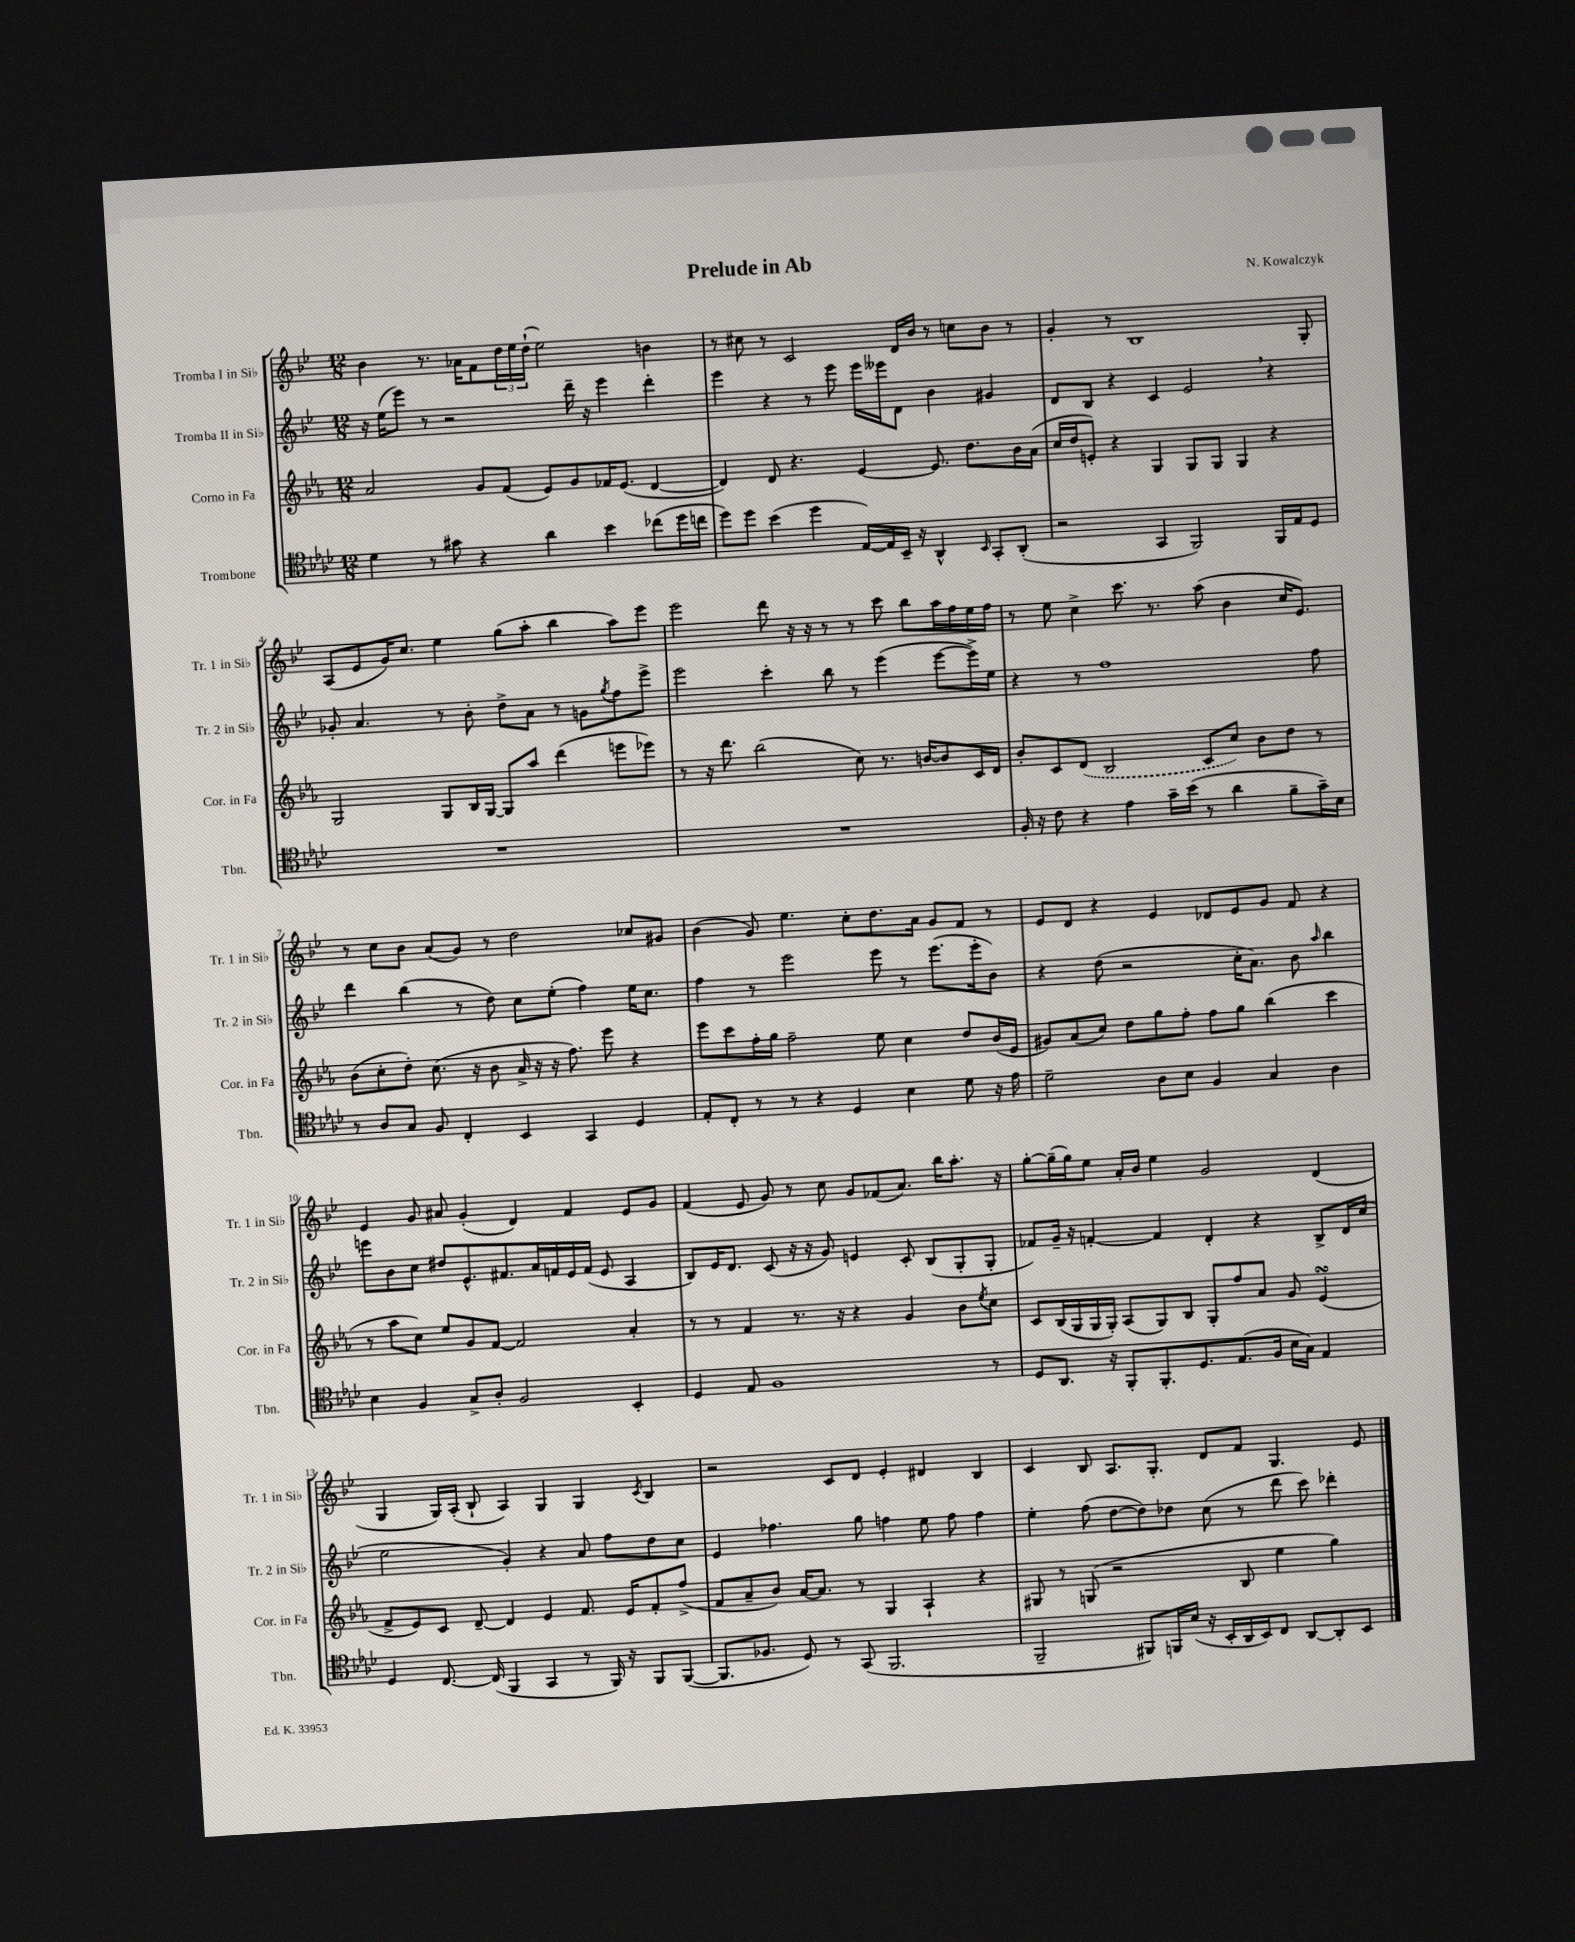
\header { title = "Prelude in Ab" composer = "N. Kowalczyk" }
<<
\new StaffGroup <<
\new Staff = "s0" \with { instrumentName = "Tromba I in Sib" shortInstrumentName = "Tr. 1 in Sib" } {
    \clef treble \key bes \major \numericTimeSignature \time 12/8
    bes'4 r8. aes'16 f'8 \tuplet 3/2 { d''16 ees''16 d''16-!( } ees''2) b'4 |
    r8 cis''8 r8 c'2 d'16 bes'16 r8 c''8 bes'8 r8 |
    g'4-. r8 bes1 g8-. |
    a8( ees'8 g'16) c''8. ees''4 g''8( a''8-. bes''4 a''8) ees'''8 |
    ees'''2 d'''8 r16 r16 r8 r8 c'''8 bes''8 a''16 f''16 ees''16 f''16 |
    r8 ees''8 c''4-> c'''8. r8. a''8( bes'4 c''16 ees'8.) |
    r8 c''8 bes'8 a'8( g'8) r8 d''2 ces''8 gis'8 |
    bes'4( g'8) ees''4. c''8-. d''8. a'16 g'8 f'8 r8 |
    ees'8 d'8 r4 ees'4 des'8 ees'8 g'8 f'8 r4 |
    ees'4 g'8 ais'8 g'4-.( d'4) f'4 ees'8 g'8 |
    f'4( ees'8 g'8) r8 c''8 g'8 fes'8( a'8.) bes''16 a''8.-. r16 |
    g''8~-. g''16--( g''16) ees''8 a'16-. bes'16 ees''4 g'2 d'4( |
    g4 g16) a16-.( bes8-! a4) g4 g4 \acciaccatura { c'8 } bes4 |
    r2 c'8 d'8 ees'4-. dis'4 bes4 |
    c'4 bes8 a8. g8.-. d'8 f'8 g4. ees'8 \bar "|." |
}
\new Staff = "s1" \with { instrumentName = "Tromba II in Sib" shortInstrumentName = "Tr. 2 in Sib" } {
    \clef treble \key bes \major \numericTimeSignature \time 12/8
    r16 ees''16( ees'''8) r8 r2 d'''16-- r16 ees'''4 d'''4-. |
    ees'''4 r4 r8 ees'''8 ees'''16 eeses'''16 d'8 bes'4 gis'4 |
    d'8 bes8 r4 c'4 ees'2 \breathe r4 |
    ges'8-. a'4. r8 bes'8-. d''8-> a'8 r8 g'8 \acciaccatura { g''8 } f''8 ees'''8-> |
    ees'''2 c'''4-. bes''8 r8 ees'''4( ees'''8~ ees'''16->) ees''16 |
    r4 r8 f''1 f''8 |
    d'''4 bes''4( r8 d''8) c''8 ees''8-.( f''4) ees''16 c''8. |
    f''4 r8 ees'''2 ees'''8 r8 ees'''8.( ees'''16-. bes'8) |
    r4 d''8( r2 c''16-. a'8.) bes'8 \grace { a''16 } bes''4 |
    e'''8 bes'8 c''8 dis''8 ees'8.-^ fis'8. a'16 f'16 ees'16 f'16( ees'8 a4 |
    bes8) ees'16 d'8. c'8( r16 r16 g'8) e'4 c'8-. bes8( g8-. g8-. |
    fes'8) g'16-- r16 f'4~-. f'4 d'4-. r4 bes8-> d'16 c''16( |
    ees''2 g'4-.) r4 a'8 f''8 d''8 c''8 |
    ees'4 fes''4. g''8 f''4 ees''8 f''8 f''4 |
    ees''4-. f''8( d''8~ d''8) des''8 c''8( r8 d'''8 c'''8) des'''4-. \bar "|." |
}
\new Staff = "s2" \with { instrumentName = "Corno in Fa" shortInstrumentName = "Cor. in Fa" } {
    \clef treble \key ees \major \numericTimeSignature \time 12/8
    aes'2 g'8 f'8( ees'8) g'8 fes'16 ees'8.( d'4~ |
    d'4) d'8 r4. ees'4~ ees'8. d''8. bes'16 aes'16( |
    c''16 d''16 e'8-.) r4 g4 g8 g8 g4 r4 |
    g2 g8 bes16 g16~ g8 aes''8 d'''4( e'''8 ees'''8) |
    r8 r16 d'''8. bes''2( c''8) r8. b'16~ b'8 c'16 d'16 |
    bes'8-. c'8 \once \slurDashed d'8( bes2 c'8 c''8) bes'8 d''8 r8 |
    bes'8( c''8-. d''8-.) c''8.( r16 bes'8 aes'16-> r16 r16 f''8.) ees'''8 r4 |
    ees'''8 c'''8 f''16-. g''16 f''2-- ees''8 c''4 d''8 bes'16( ees'16 |
    gis'8) aes'8( c''8) d''8 g''8 f''8-. f''8 g''8 bes''4( c'''4 |
    r8 aes''8 c''8) ees''8 g'8 f'8~ f'2 aes'4-. |
    r8 r8 f'4 r8. r16 r4 g'4 bes'8 \acciaccatura { ees''8 } c''8 |
    c'8 bes16( g16 g16 g16-.) aes8( g8) bes8 g8-. f''8 aes'8 g'8 ees'4\turn( |
    f'8-> ees'8) c'8 d'8~-- d'4 ees'4 f'8. ees'16 f'8-. f''8->( |
    f'8 aes'8-- bes'8) aes'16~ aes'8. r8 g4 aes4-! r4 |
    gis8 r8 g8( r2 bes8 ees''4 g''4) \bar "|." |
}
\new Staff = "s3" \with { instrumentName = "Trombone" shortInstrumentName = "Tbn." } {
    \clef tenor \key aes \major \numericTimeSignature \time 12/8
    des'4 r8 gis'8 r4 aes'4 bes'4 ces''8( des''16 c''16 |
    des''8) des''8 bes'4( des''4 ees16~) ees16 bes,16-- r16 aes,4-^ \grace { bes,16 } g,8-. aes,8-.( |
    r2 g,4 f,2) f,16 ees16 des8 |
    R1. |
    R1. |
    f16-. r16 c'8 r4 ees'4 g'16-- bes'16( r8 aes'4 f'8-- g'16--) bes16 |
    r8 aes8 g8 f8 c4-. bes,4 g,4 des4 |
    ees8-. c8-. r8 r8 r4 des4 bes4 des'8 r16 ees'16 |
    des'2-- aes8 bes8 f4 g4 aes4 |
    bes4 f4 g8-> aes8-. f2 bes,4-. |
    des4 ees8 f1 r8 |
    des8 aes,8. r16 f,8-. f,8.-. des8. ees8.( f16 bes16 g16) ees4 |
    des4 c8.~ c16( f,4 g,4 r8 f,16) r16 f,8 f,8~( |
    f,8. fes8. des8) r8 g,8( f,2. |
    f,2-- fis,8) f,16 bes16( r16 bes,16-. aes,16 bes,16) c8 aes,8~ aes,8-. bes,8 \bar "|." |
}
>>
>>
